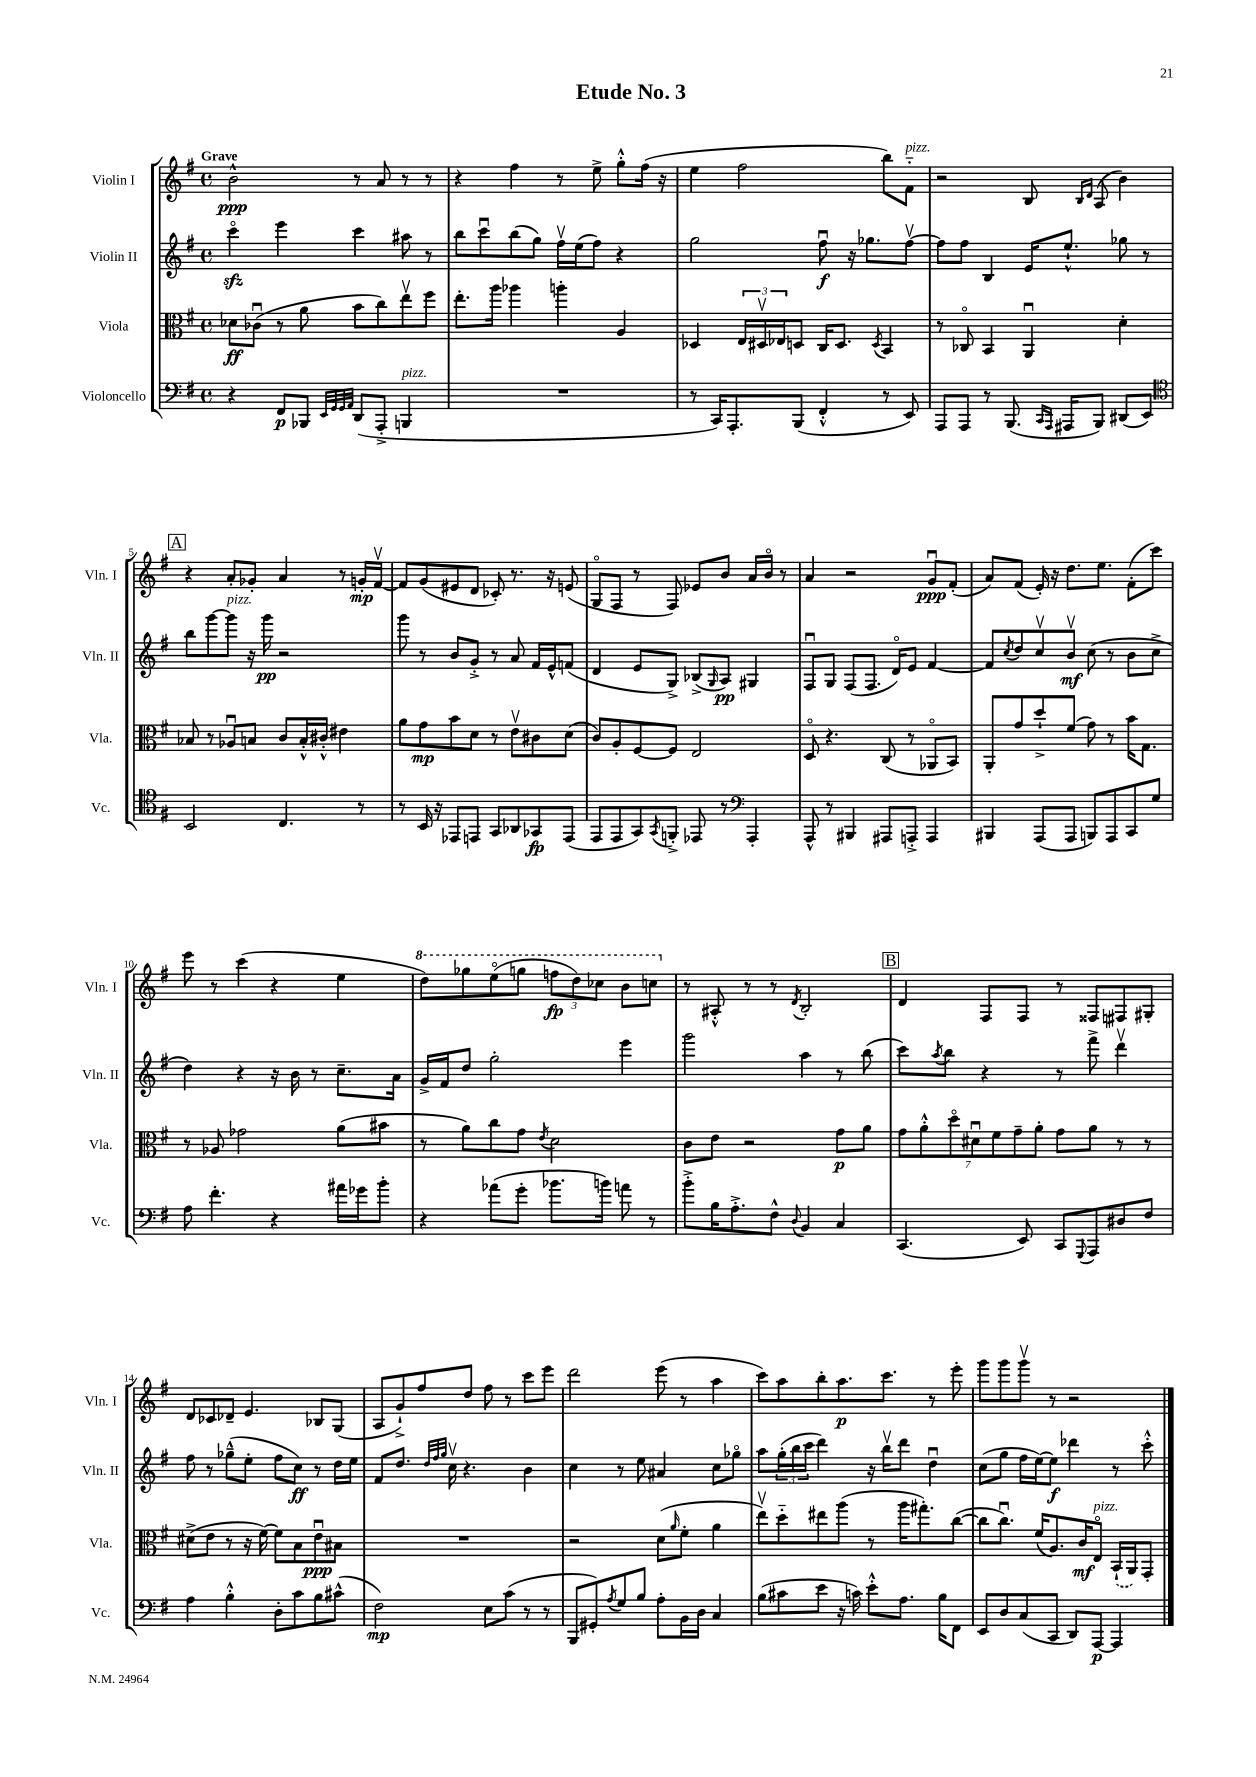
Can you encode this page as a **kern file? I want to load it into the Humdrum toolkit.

**kern	**kern	**kern	**kern
*staff4	*staff3	*staff2	*staff1
*clefF4	*clefC3	*clefG2	*clefG2
*k[f#]	*k[f#]	*k[f#]	*k[f#]
*M4/4	*M4/4	*M4/4	*M4/4
*met(c)	*met(c)	*met(c)	*met(c)
4r	8d-	4ccco	2b^^
.	(8c-u	.	.
8FF#	8r	4eee	.
8BBB-	8a	.	.
32qqEE	.	.	.
32qqGG	.	.	.
32qqGG	.	.	.
32qqAA	.	.	.
(8DD	8b	4ccc	8r
8AAA'^	8cc)	.	8a
4BBB	8eev	8aa#	8r
.	8ff#	8r	8r
=	=	=	=
1r	8.ee'	8bb	4r
.	.	8cccu	.
.	16aa	.	.
.	4aa-	(8bb	4ff#
.	.	8gg)	.
.	4aa'	16ff#v	8r
.	.	(16ee	.
.	.	8ff#)	8ee^
.	4A	4r	8gg'^^
.	.	.	(16ff#
.	.	.	16r
=	=	=	=
8r	4D-	2gg	4ee
16CC)	.	.	.
8.AAA'	.	.	.
.	24E	.	2ff#
.	24D#v	.	.
.	24E-	.	.
(8BBB	8D	.	.
4FF#'^^	16C	8ff#u	.
.	8.D	.	.
.	.	16r	.
.	.	8.gg-	.
.	8qD	.	.
8r	4BB	.	8bb)
8EE)	.	[8ff#v	8f#'~
=	=	=	=
8AAA	8r	8ff#]	2r
8AAA	8C-o	8ff#	.
8r	4BB	4B	.
(8.BBB	.	.	.
.	4AAu	16e	8B
16qqCC	.	.	.
16qqAAA	.	.	.
16AAA#	.	8.ee`^^	.
.	.	.	16qqB
.	.	.	16qqd
8BBB)	.	.	(8A
(8DD#	4d'	8gg-	4b)
8EE)	.	8r	.
=	=	=	=
*clefC4	*	*	*
2BB	8B-	8bb	4r
.	8r	[8ggg	.
.	8A-u	8ggg]	8a'
.	8B	16r	8g-'
.	.	16ggg	.
4.C	8c	2r	4a
.	16B'^^	.	.
.	16c#'^^	.	.
.	4e#	.	8r
8r	.	.	16g'
.	.	.	[16f#v
=	=	=	=
8r	8a	8ggg	8f#]
16BB	8g	8r	(8g
16r	.	.	.
8EE-	8b	8b	8e#
8EE	8d	8g'^	8d
8GG	8r	8r	8c-')
8AA-	8ev	8a	8.r
8GG-	8c#	16f#	.
.	.	16e^^	16r
(8EE	(8d	(8f	(8e
=	=	=	=
8EE	8c)	4d	8Go
8EE	8A'	.	8F#
8GG)	[8F#	8e	8r
8qGG	.	.	.
8FF'^	8F#]	8G^)	8F#)
8EE-	2E	(8B-^	8e-
.	.	16qqG	.
8r	.	8A)	8b
*clefF4	*	*	*
4AAA'	.	4G#	16a
.	.	.	16bo
.	.	.	8r
=	=	=	=
8AAA^^	8Do	8F#u	4a
8r	4.r	8G	.
4BBB#	.	(8F#	2r
.	.	8.F#	.
8AAA#	(8C	.	.
.	.	16do)	.
8AAA'^	8r	8e	.
4AAA	8AA-o	[4f#	8gu
.	8BB)	.	(8f#'
=	=	=	=
4BBB#	8AA'	8f#]	8a)
.	.	8qcc	.
.	8g	8dd	(8f#
(8AAA	8dd`^	8ccv	16e')
.	.	.	16r
8AAA	(8f#	8bv	8.dd
8BBB)	8g)	(8cc	.
.	.	.	8.ee
8AAA	8r	8r	.
8CC	16b	8b	(8f#'
.	8.G	.	.
8G	.	8cc^	8ccc)
=	=	=	=
8A	8r	4dd)	8eee
4.f#'	8A-	.	8r
.	2g-	4r	(4ccc
4r	.	16r	4r
.	.	16b	.
.	.	8r	.
16a#	(8a	8.cc~	4ee
16g-	.	.	.
8b'	8b#	.	.
.	.	16a	.
=	=	=	=
4r	8r	16g^	8ddd)
.	.	16f#	.
.	8a)	8dd	8ggg-
(8a-	8cc	2gg'	(8eeeo
8g'	8g	.	8ggg
.	8qe	.	.
8.b-	2d	.	12fff
.	.	.	12ddd)
.	.	.	12ccc-
16b)	.	.	.
8a	.	4eee	8bb
8r	.	.	8ccc
=	=	=	=
8b'^	8c	2ggg	8r
16B	8e	.	8A#'^^
8.A'^	.	.	.
.	2r	.	8r
8F#^^	.	.	8r
8qqD	.	.	8qd
4BB	.	4aa	2B'
4C	8g	8r	.
.	8a	(8bb	.
=	=	=	=
(4.CC	14g	8ccc)	4d
.	14a'^^	.	.
.	.	8qaa	.
.	.	8bb	.
.	14ddo	.	.
.	14d#u	.	.
.	.	4r	8F#
.	14f#	.	.
.	14g~	.	.
8EE)	.	.	8F#
.	14a'	.	.
8CC	8g	8r	8r
8qqGGG	.	.	.
8AAA	8a	8fff#^	8F##
8D#	8r	4dddv	8F#
8F#	8r	.	8G#'
=	=	=	=
4A	(8d#^	8ff#	8d
.	8e	8r	8c-
4B'^^	8r	(8gg-~^^	8d-~
.	16r	8ee'	4.e
.	[16f#)	.	.
8D'	8f#]	8ff#	.
8c	8B	8cc)	.
8B	8eu	8r	8B-
(8c#^^	8B#	16dd	(8G
.	.	16ee	.
=	=	=	=
2F#)	1r	8f#	8A
.	.	8.dd	8g`^)
.	.	.	8ff#
.	.	32qqdd	.
.	.	32qqff#	.
.	.	32qqgg	.
.	.	16ccv	.
.	.	4.r	8dd
8E	.	.	8ff#
(8c	.	.	8r
8r	.	4b	8ccc
8r	.	.	8eee
=	=	=	=
8BBB	2r	4cc	2ddd
8GG#')	.	.	.
8qA	.	.	.
8G	.	8r	.
8B	.	8ee	.
8A'	(8d	4a#	(8eee
.	16qqa	.	.
16BB	8f#'	.	8r
16D	.	.	.
4C	4a	8cc	4aa
.	.	8gg-o	.
=	=	=	=
(8B	8eev)	8aa	8ccc)
8c#	8dd'~	(24gg'	8aa
.	.	24bb	.
.	.	24ccc	.
8e	8ee#	4ddd)	8bb'
16r	(8aa	.	8.aa
16c)	.	.	.
8e'^^	8r	16r	.
.	.	16bbv	8.ccc
8.A	16aa	8ddd	.
.	8.gg#')	.	.
.	.	4ddu	8r
16B	.	.	.
8FF#	([8cc	.	8eee'
=	=	=	=
8EE	8cc]	(8cc	8ggg
8D	8.ccu)	8gg	8ggg
(8C	.	16ff#	8gggv
.	(16f#	[16ee)	.
8CC	8.A)	8ee]	8r
8DD)	.	4ddd-	2r
.	16c	.	.
[8AAA	8Eo	.	.
4AAA]	(16BB`	8r	.
.	16AA)	.	.
.	8GG'	8ccc'^^	.
==	==	==	==
*-	*-	*-	*-
